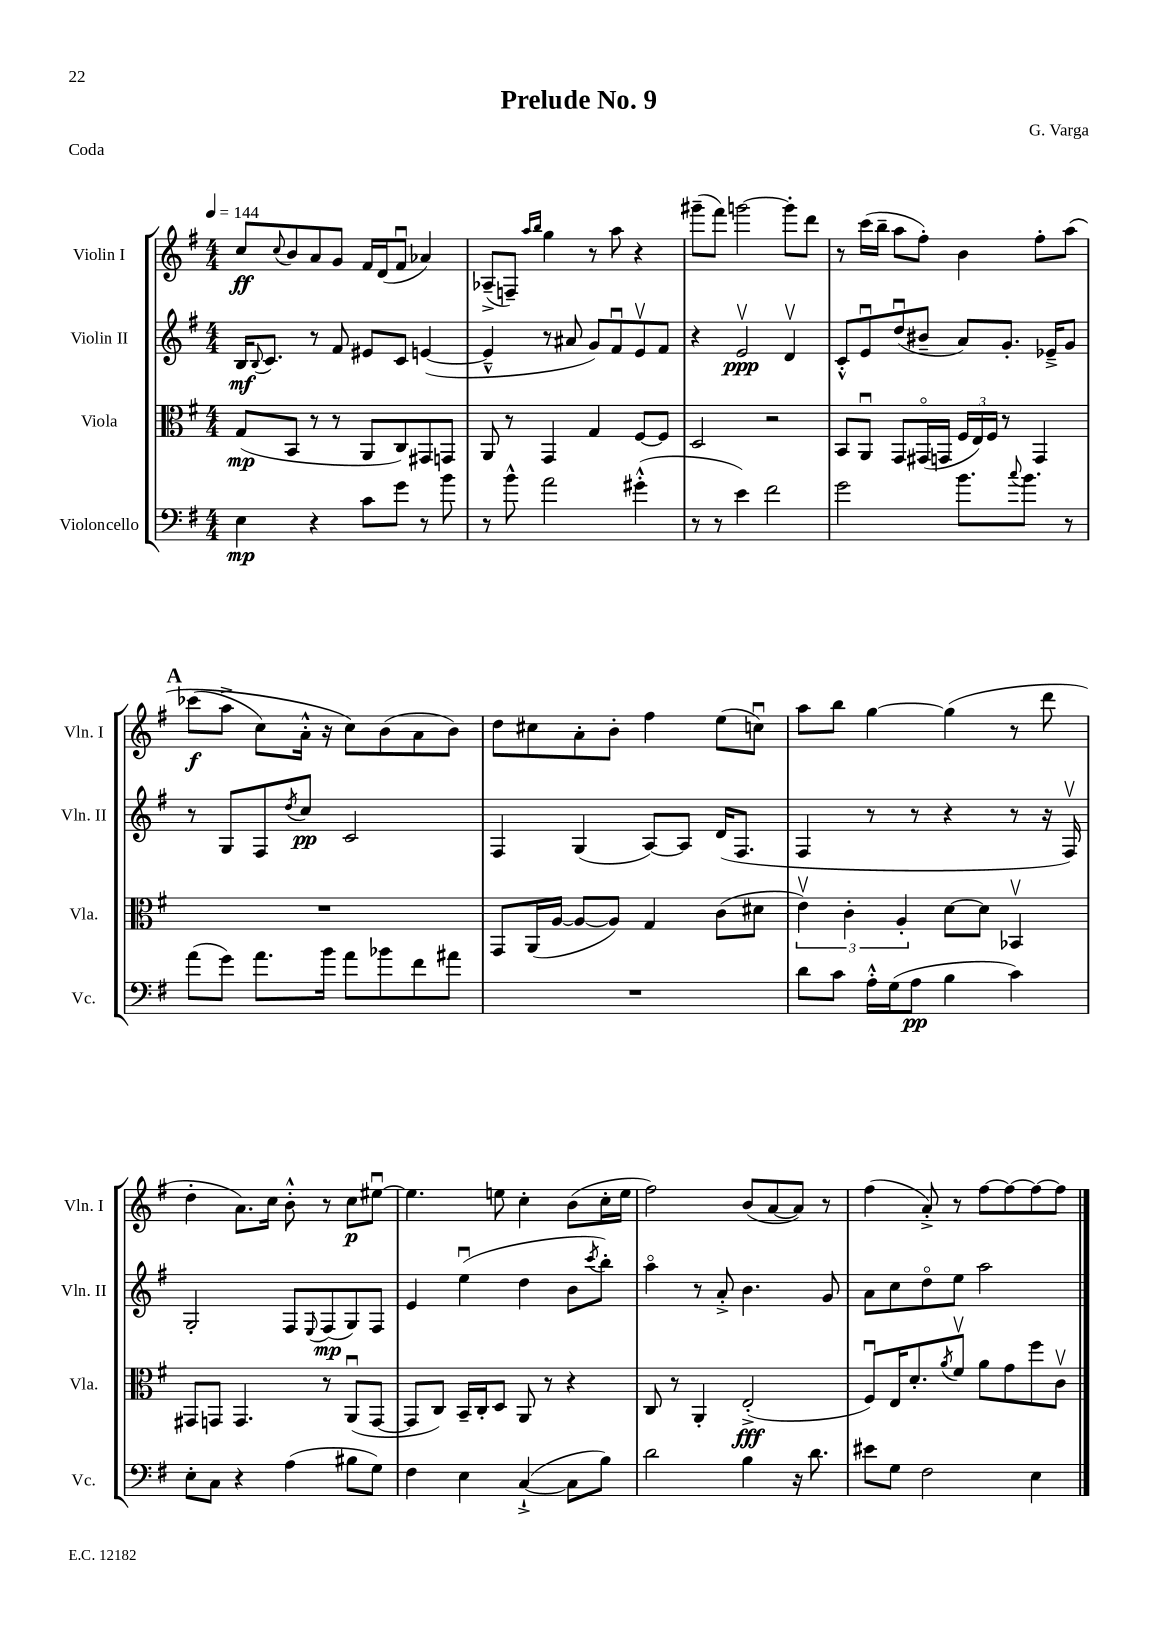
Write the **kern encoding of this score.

**kern	**kern	**kern	**kern
*staff4	*staff3	*staff2	*staff1
*clefF4	*clefC3	*clefG2	*clefG2
*k[f#]	*k[f#]	*k[f#]	*k[f#]
*M4/4	*M4/4	*M4/4	*M4/4
*MM144	*MM144	*MM144	*MM144
4E	(8G	16B	8cc
.	.	8qqB	.
.	.	8.c	.
.	.	.	8qqcc
.	8BB	.	8b
4r	8r	8r	8a
.	8r	8f#	8g
8c	8AA	8e#	16f#
.	.	.	(16d
8g	8C)	8c	8f#u
8r	8GG#	([4e	4a-)
8b	8GG	.	.
=	=	=	=
8r	8AA	4e~^^]	(8A-~^
8b^^	8r	.	8F~)
.	.	.	16qqaa
.	.	.	16qqbb
2a	4GG	8r	4gg
.	.	8a#	.
.	4G	8g)	8r
.	.	8f#u	8aa
(4g#'^^	[8F#	8ev	4r
.	8F#]	8f#	.
=	=	=	=
8r	2D	4r	(8ggg#~
8r	.	.	8fff#)
4e)	.	2ev	[2ggg
2f#	2r	.	.
.	.	4dv	8ggg']
.	.	.	8ddd
=	=	=	=
2g	8BB	8c'^^	8r
.	8AAu	8eu	(16ccc
.	.	.	16bb~
.	8GG	(8ddu	8aa
.	(16GG#o	8b#~	8ff#')
.	16GG	.	.
8.b	24F#	8a)	4b
.	24E)	.	.
.	24F#	.	.
.	8r	8.g'	.
8qqcc	.	.	.
8.b	.	.	.
.	4GG	.	8ff#'
.	.	16e-~^	.
8r	.	8g	&(8aa
=	=	=	=
(8a	1r	8r	(8ccc-
8g)	.	8G	8aa^
8.a	.	8F#	8cc)
.	.	8qdd	.
.	.	8cc	16a'^^
16b	.	.	16r
8a	.	2c	8cc&)
8b-	.	.	(8b
8f#	.	.	8a
8a#	.	.	8b)
=	=	=	=
1r	8GG	4F#	8dd
.	(16AA	.	8cc#
.	[16A	.	.
.	8A_	(4G	8a'
.	8A])	.	8b'
.	4G	[8A)	4ff#
.	.	8A]	.
.	(8c	(16d	(8ee
.	.	8.F#	.
.	8d#	.	8ccu)
=	=	=	=
8d	6ev)	4F#	8aa
8c	.	.	8bb
.	6c'	.	.
16A'^^	.	8r	[4gg
(16G	.	.	.
.	6A'	.	.
8A	.	8r	.
4B	[8d	4r	(4gg]
.	8d]	.	.
4c)	4BB-v	8r	8r
.	.	16r	8ddd
.	.	16F#v)	.
=	=	=	=
8E'	8GG#	2G'	4dd'
8C	8GG	.	.
4r	4.GG	.	8.a)
.	.	.	16cc
(4A	.	8F#	8b'^^
.	.	8qqE	.
.	8r	(8F#	8r
8B#	(8AAu	8G)	8cc
8G)	[8GG	8F#	[8ee#u
=	=	=	=
4F#	8GG]	4e	4.ee#]
.	8C)	.	.
4E	16BB~	(4eeu	.
.	16C'	.	.
.	8D	.	8ee
([4C`^	8AA	4dd	4cc'
.	8r	.	.
8C]	4r	8b	(8b
.	.	8qccc	.
8B)	.	8bb')	16cc'
.	.	.	16ee
=	=	=	=
2d	8C	4aao	2ff#)
.	8r	.	.
.	4AA'	8r	.
.	.	8a'^	.
4B	(2E'^	4.b	(8b
.	.	.	[8a
16r	.	.	8a])
8.d	.	.	.
.	.	8g	8r
=	=	=	=
8e#	8F#u)	8a	(4ff#
8G	16E	8cc	.
.	8.d'	.	.
2F#	.	8ddo	8a'^)
.	8qa	.	.
.	8f#v	8ee	8r
.	8a	2aa	[8ff#
.	8g	.	8ff#_
4E	8ff#	.	8ff#_
.	8cv	.	8ff#]
==	==	==	==
*-	*-	*-	*-
